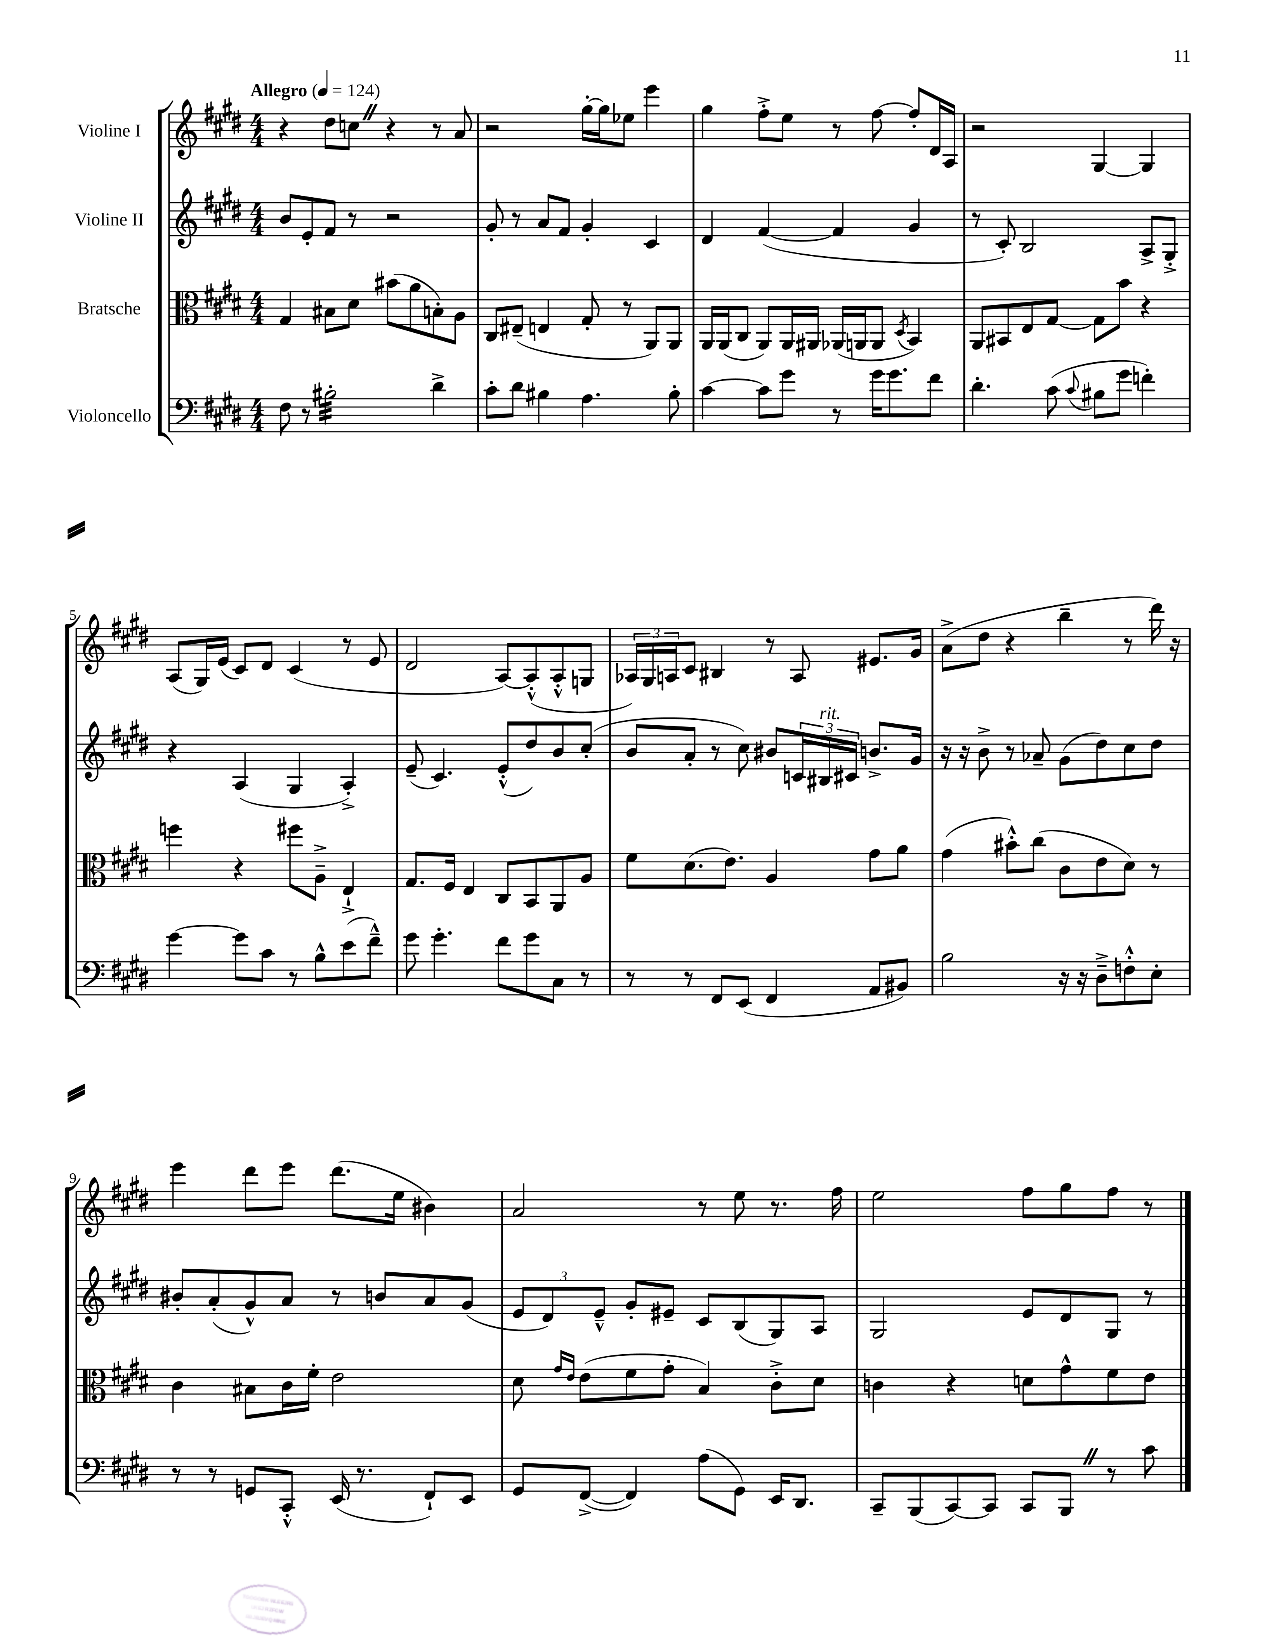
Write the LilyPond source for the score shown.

<<
\new StaffGroup <<
\new Staff = "s0" \with { instrumentName = "Violine I" } {
    \clef treble \key e \major \numericTimeSignature \time 4/4 \tempo "Allegro" 4 = 124
    r4 dis''8 c''8 \once \override BreathingSign.text = \markup { \musicglyph "scripts.caesura.straight" } \breathe r4 r8 a'8 |
    r2 gis''16~-. gis''16 ees''8 e'''4 |
    gis''4 fis''8-.-> e''8 r8 fis''8~ fis''8-. dis'16 a16 |
    r2 gis4~ gis4 |
    a8( gis16) e'16( cis'8) dis'8 cis'4( r8 e'8 |
    dis'2 a8~) a8-.-^( a8-.-^ g8 |
    \tuplet 3/2 { aes16) gis16 a16 } cis'8 bis4 r8 a8 eis'8. gis'16 |
    a'8->( dis''8 r4 b''4-- r8 dis'''16) r16 |
    e'''4 dis'''8 e'''8 dis'''8.( e''16 bis'4) |
    a'2 r8 e''8 r8. fis''16 |
    e''2 fis''8 gis''8 fis''8 r8 \bar "|." |
}
\new Staff = "s1" \with { instrumentName = "Violine II" } {
    \clef treble \key e \major \numericTimeSignature \time 4/4
    b'8 e'8-. fis'8 r8 r2 |
    gis'8-. r8 a'8 fis'8 gis'4-. cis'4 |
    dis'4 fis'4~( fis'4 gis'4 |
    r8 cis'8-.) b2 a8-> gis8-.-> |
    r4 a4( gis4 a4-.->) |
    e'8--( cis'4.) e'8-.-^( dis''8) b'8 cis''8-.( |
    b'8 a'8-. r8 cis''8) bis'8 \tuplet 3/2 { c'16 bis16^\markup { \italic "rit." } cis'16 } b'8.-> gis'16 |
    r16 r16 b'8-> r8 aes'8-- gis'8( dis''8) cis''8 dis''8 |
    bis'8-. a'8-.( gis'8-^) a'8 r8 b'8 a'8 gis'8( |
    \tuplet 3/2 { e'8 dis'8) e'8---^ } gis'8-. eis'8-- cis'8 b8( gis8) a8 |
    gis2 e'8 dis'8 gis8 r8 \bar "|." |
}
\new Staff = "s2" \with { instrumentName = "Bratsche" } {
    \clef alto \key e \major \numericTimeSignature \time 4/4
    gis4 bis8 dis'8 bis'8( a'8 b8-.) a8 |
    cis8 eis8--( e4 gis8-. r8 a,8) a,8 |
    a,16 a,16( cis8 a,8) a,16 ais,16 aes,16( a,16 a,8 \acciaccatura { dis8 } b,4) |
    a,8 bis,8 e8 gis8~ gis8 b'8 r4 |
    f''4 r4 fis''8 a8---> e4-!-> |
    gis8. fis16 e4 cis8 b,8 a,8 a8 |
    fis'8 dis'8.( e'8.) a4 gis'8 a'8 |
    gis'4( bis'8-.-^) cis''8( cis'8 e'8 dis'8) r8 |
    cis'4 bis8 cis'16 fis'16-. e'2 |
    dis'8 \grace { gis'16 e'16 } e'8( fis'8 gis'8-. b4) cis'8-.-> dis'8 |
    c'4 r4 d'8 gis'8-^ fis'8 e'8 \bar "|." |
}
\new Staff = "s3" \with { instrumentName = "Violoncello" } {
    \clef bass \key e \major \numericTimeSignature \time 4/4
    fis8 r8 bis2:32-. dis'4-> |
    cis'8-. dis'8 bis4 a4. bis8-. |
    cis'4~ cis'8 gis'8 r8 gis'16 gis'8. fis'8 |
    dis'4.-. cis'8( \appoggiatura { cis'8 } bis8 gis'8 f'4-.) |
    gis'4~ gis'8 cis'8 r8 b8-^ e'8( fis'8---^) |
    gis'8 gis'4.-. fis'8 gis'8 cis8 r8 |
    r8 r8 fis,8 e,8( fis,4 a,8 bis,8) |
    b2 r16 r16 dis8---> f8-.-^ e8-. |
    r8 r8 g,8 cis,8-.-^ e,16( r8. fis,8-!) e,8 |
    gis,8 fis,8~->( fis,4) a8( gis,8) e,16 dis,8. |
    cis,8-- b,,8( cis,8~) cis,8 cis,8 b,,8 \once \override BreathingSign.text = \markup { \musicglyph "scripts.caesura.straight" } \breathe r8 cis'8 \bar "|." |
}
>>
>>
